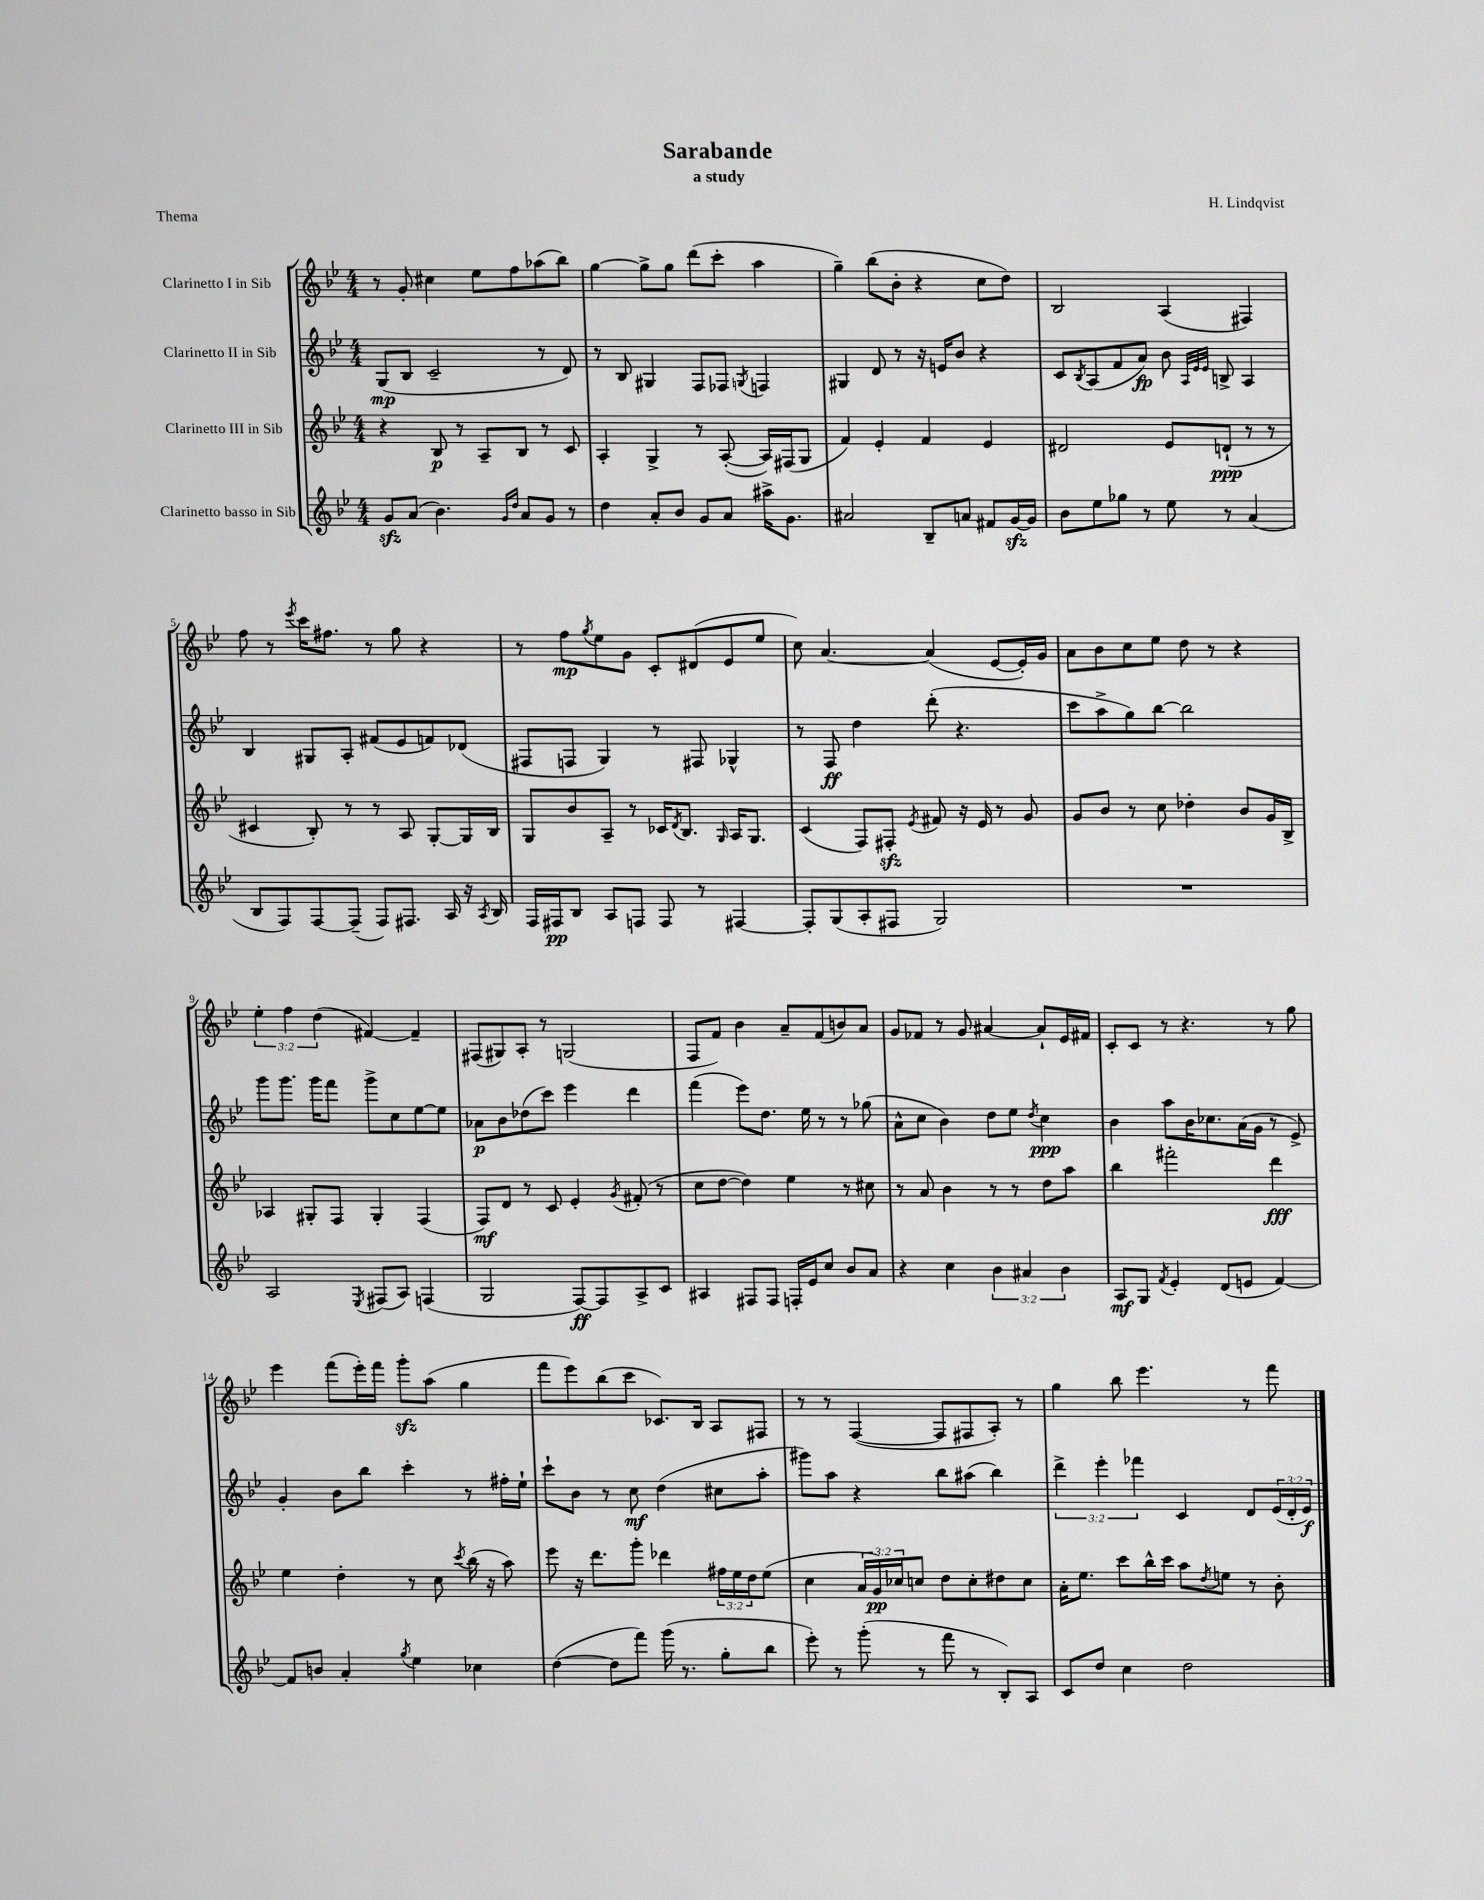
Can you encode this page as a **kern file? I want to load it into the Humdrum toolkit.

**kern	**dynam	**kern	**dynam	**kern	**dynam	**kern	**dynam
*part4	*part4	*part3	*part3	*part2	*part2	*part1	*part1
*staff4	*staff4	*staff3	*staff3	*staff2	*staff2	*staff1	*staff1
*I"Clarinetto basso in Sib	*	*I"Clarinetto III in Sib	*	*I"Clarinetto II in Sib	*	*I"Clarinetto I in Sib	*
*clefG2	*	*clefG2	*	*clefG2	*	*clefG2	*
*k[b-e-]	*	*k[b-e-]	*	*k[b-e-]	*	*k[b-e-]	*
*M4/4	*	*M4/4	*	*M4/4	*	*M4/4	*
=1	=1	=1	=1	=1	=1	=1	=1
8gzz/L	.	4r	.	(8G/L	mp	8r	.
(8a/J	.	.	.	8B-/J	.	8g'/	.
4.b-\)	.	8B-/	p	2c~/	.	4cc#X\	.
.	.	8r	.	.	.	.	.
.	.	8A~/L	.	.	.	8ee-\L	.
16qqg/LL	.	.	.	.	.	.	.
16qqdd/JJ	.	.	.	.	.	.	.
8a/L	.	8B-/J	.	.	.	8ff\	.
8g/J	.	8r	.	8r	.	(8aa-X\	.
8r	.	8c/	.	8d/)	.	8bb-\J)	.
=2	=2	=2	=2	=2	=2	=2	=2
4dd\	.	4A'/	.	8r	.	[4gg\	.
.	.	.	.	8B-/	.	.	.
8a'/L	.	4G^/	.	4G#X/	.	8gg^\L]	.
8b-/J	.	.	.	.	.	8gg\J	.
8g/L	.	8r	.	8F/L	.	(8ddd\L	.
8a/J	.	([8A'/	.	8F-X/J	.	8ccc'\J	.
.	.	.	.	8qGn/	.	.	.
16aa#X^\KL	.	16A/LL])	.	4Fn/	.	4aa\	.
8.g\J	.	(16F#X/J	.	.	.	.	.
.	.	8G/J	.	.	.	.	.
=3	=3	=3	=3	=3	=3	=3	=3
2a#X/	.	4f/)	.	4G#X/	.	4gg~\)	.
.	.	4e-'/	.	8d/	.	(8bb-\L	.
.	.	.	.	8r	.	8b-'\J	.
8B-~/L	.	4f/	.	16r	.	4r	.
.	.	.	.	16en/KL	.	.	.
8an/J	.	.	.	8b-/J	.	.	.
8f#X/L	.	4e-/	.	4r	.	8cc\L	.
[16gzz/L	.	.	.	.	.	8dd\J)	.
16g/JJ]	.	.	.	.	.	.	.
=4	=4	=4	=4	=4	=4	=4	=4
8b-\L	.	2d#X/	.	8c/L	.	2B-/	.
.	.	.	.	8qB-/	.	.	.
8ee-\	.	.	.	(8A/	.	.	.
8gg-X\J	.	.	.	8f/	.	.	.
8r	.	.	.	8a/J)	fp	.	.
8ee-\	.	8e-/L	.	8b-\	.	(4A/	.
.	.	.	.	32qqA/LLL	.	.	.
.	.	.	.	32qqe-/	.	.	.
.	.	.	.	32qqe-/JJJ	.	.	.
8r	.	(8dn`/J	ppp	8Bn^/	.	.	.
(4a/	.	8r	.	4A/	.	4F#X/)	.
.	.	8r	.	.	.	.	.
!!LO:LB:g=z
=5	=5	=5	=5	=5	=5	=5	=5
8B-/L	.	4c#X/	.	4B-/	.	8ff\	.
8F/)	.	.	.	.	.	8r	.
.	.	.	.	.	.	8qeee-/	.
[8F/	.	8B-'/)	.	8G#X/L	.	16ccc\KL	.
.	.	.	.	.	.	8.ff#X\J	.
(8F~/J]	.	8r	.	8A'/J	.	.	.
8F/L)	.	8r	.	(8f#X/L	.	8r	.
8.F#X/J	.	8A/	.	8e-/	.	8gg\	.
.	.	[8G'/L	.	8fn/)	.	4r	.
16A/	.	.	.	.	.	.	.
16r	.	16G/L]	.	(8d-X/J	.	.	.
8qA/	.	.	.	.	.	.	.
16B-/	.	16B-/JJ	.	.	.	.	.
=6	=6	=6	=6	=6	=6	=6	=6
16F/LL	.	8G/L	.	8F#X/L	.	8r	.
16F#X/J	pp	.	.	.	.	.	.
8B-/J	.	8b-/	.	8Fn/J	.	8ff\L	mp
.	.	.	.	.	.	8qgg/	.
8A/L	.	8A~/J	.	4G/)	.	8ee-\	.
8Fn/J	.	8r	.	.	.	8g\J	.
8F/	.	16c-X/KL	.	8r	.	8c'/L	.
.	.	8qd/	.	.	.	.	.
.	.	8.B-/J	.	.	.	.	.
8r	.	.	.	8F#X/	.	(8d#X/	.
.	.	16qqG/	.	.	.	.	.
[4F#X/	.	16A/KL	.	4G-X^^/	.	8e-/	.
.	.	8.G/J	.	.	.	.	.
.	.	.	.	.	.	8ee-/J	.
=7	=7	=7	=7	=7	=7	=7	=7
8F#'/L]	.	(4c/	.	8r	.	8cc\)	.
(8G/	.	.	.	8F/	ff	[4.a/	.
8A'/	.	8F/L)	.	4dd\	.	.	.
8F#X/J	.	8F#Xzz'/J	.	.	.	.	.
.	.	8qe-/	.	.	.	.	.
2G/)	.	8f#X/	.	(8ddd'\	.	(4a/]	.
.	.	16r	.	4.r	.	.	.
.	.	16e-/	.	.	.	.	.
.	.	8r	.	.	.	[8e-/L	.
.	.	8g/	.	.	.	16e-'/L])	.
.	.	.	.	.	.	16g/JJ	.
=8	=8	=8	=8	=8	=8	=8	=8
1r	.	8g/L	.	8ccc\L	.	8a\L	.
.	.	8b-/J	.	8aa^\	.	8b-\	.
.	.	8r	.	8gg\)	.	8cc\	.
.	.	8cc\	.	[8bb-\J	.	8ee-\J	.
.	.	4dd-X'\	.	2bb-\]	.	8dd\	.
.	.	.	.	.	.	8r	.
.	.	8b-/L	.	.	.	4r	.
.	.	16g/L	.	.	.	.	.
.	.	16B-^/JJ	.	.	.	.	.
!!LO:LB:g=z
=9	=9	=9	=9	=9	=9	=9	=9
2A/	.	4A-X/	.	8ggg\L	.	6ee-'\	.
.	.	.	.	8.ggg\J	.	.	.
.	.	.	.	.	.	6ff\	.
.	.	8G#X'/L	.	.	.	.	.
.	.	.	.	16ggg\KL	.	.	.
.	.	.	.	.	.	(6dd\	.
.	.	8F/J	.	8fff\J	.	.	.
8qE-/	.	.	.	.	.	.	.
(8F#X/L	.	4G#'/	.	8ggg^\L	.	[4f#X/)	.
8A/J)	.	.	.	8cc\	.	.	.
(4Fn/	.	(4F/	.	[8ee-\	.	4f#~/]	.
.	.	.	.	8ee-\J]	.	.	.
=10	=10	=10	=10	=10	=10	=10	=10
2G/	.	8F/L)	mf	8a-X\L	p	(8F#X/L	.
.	.	8d/J	.	8b-\	.	8G#X/)	.
.	.	8r	.	(8dd-X\	.	8A'/J	.
.	.	8c/	.	8ccc\J)	.	8r	.
[8F/L)	ff	4e-'/	.	4eee-\	.	(2Gn/	.
8F/]	.	.	.	.	.	.	.
.	.	8qg/	.	.	.	.	.
8A^/	.	(8f#X'/	.	4ddd\	.	.	.
8c/J	.	8r	.	.	.	.	.
=11	=11	=11	=11	=11	=11	=11	=11
4A#X/	.	8cc\L	.	(4fff\	.	8F/L	.
.	.	[8dd\J	.	.	.	8f/J)	.
8F#X/L	.	4dd\])	.	8eee-\L)	.	4b-\	.
8F#/J	.	.	.	8.dd\J	.	.	.
16Fn'/LL	.	4ee-\	.	.	.	8a~/L	.
16e-/J	.	.	.	16ee-\	.	.	.
8cc/J	.	.	.	8r	.	(8f/	.
8b-/L	.	8r	.	8r	.	8bn/)	.
8a/J	.	8cc#X\	.	(8gg-X\	.	8a/J	.
=12	=12	=12	=12	=12	=12	=12	=12
4r	.	8r	.	8a^^\L	.	8g/L	.
.	.	8a/	.	8cc\J	.	8f-X/J	.
4cc\	.	4b-\	.	4b-\)	.	8r	.
.	.	.	.	.	.	8g/	.
6b-\	.	8r	.	8dd\L	.	[4a#X/	.
.	.	8r	.	8ee-\J	.	.	.
6a#X/	.	.	.	.	.	.	.
.	.	.	.	8qdd/	.	.	.
.	.	8dd\L	.	4cc\	ppp	8a#`/L]	.
6b-\	.	.	.	.	.	.	.
.	.	8aa\J	.	.	.	16e-/L	.
.	.	.	.	.	.	16f#X/JJ	.
=13	=13	=13	=13	=13	=13	=13	=13
8A/L	mf	4bb-\	.	4b-\	.	8c'/L	.
8G/J	.	.	.	.	.	8c/J	.
8qf/	.	.	.	.	.	.	.
4e-'/	.	2fff#X'\	.	8aa\L	.	8r	.
.	.	.	.	16b-\K	.	4.r	.
.	.	.	.	8.cc-X\	.	.	.
(8d/L	.	.	.	.	.	.	.
8en/J	.	.	.	(16a\L	.	.	.
.	.	.	.	16g\JJ	.	.	.
[4f/)	.	4ddd\	fff	8r	.	8r	.
.	.	.	.	8e-^/)	.	8gg\	.
!!LO:LB:g=z
=14	=14	=14	=14	=14	=14	=14	=14
8f/L]	.	4ee-\	.	4g'/	.	4eee-\	.
8bn/J	.	.	.	.	.	.	.
4a'/	.	4dd'\	.	8b-\L	.	(8fff\L	.
.	.	.	.	8bb-\J	.	16eee-'\L)	.
.	.	.	.	.	.	16fff\JJ	.
8qgg/	.	.	.	.	.	.	.
4ee-\	.	8r	.	4ccc'\	.	8gggzz'\L	.
.	.	8cc\	.	.	.	(8aa\J	.
.	.	8qccc/	.	.	.	.	.
4cc-X\	.	(16bb-\	.	8r	.	4gg\	.
.	.	16r	.	.	.	.	.
.	.	8aa\)	.	16ff#X'\LL	.	.	.
.	.	.	.	16ee-`\JJ	.	.	.
=15	=15	=15	=15	=15	=15	=15	=15
([4dd\	.	8eee-\	.	8ccc`\L	.	8fff\L	.
.	.	16r	.	8b-\J	.	8eee-\)	.
.	.	8.ddd\L	.	.	.	.	.
8dd\L]	.	.	.	8r	.	(8bb-\	.
8fff\J)	.	8ggg'\J	.	8cc\	mf	8ccc\J	.
(16ggg\	.	4ddd-X\	.	(4dd\	.	8.c-X/L)	.
8.r	.	.	.	.	.	.	.
.	.	.	.	.	.	16B-/Jk	.
8gg'\L	.	24ff#X\LL	.	8cc#X\L	.	8A/L	.
.	.	24ee-\	.	.	.	.	.
.	.	24dd\J	.	.	.	.	.
8bb-\J	.	(8ee-\J	.	8aa'\J	.	8F#X/J	.
=16	=16	=16	=16	=16	=16	=16	=16
8eee-'\)	.	4cc\	.	8ggg#X\L)	.	8r	.
8r	.	.	.	8aa\J	.	8r	.
(8ggg'\	.	24a/LL	.	4r	.	([4F/	.
.	.	24g/)	pp	.	.	.	.
.	.	24cc-X/J	.	.	.	.	.
8r	.	8ccn/J	.	.	.	.	.
8fff\	.	8dd\L	.	8bb-\L	.	8F/L]	.
8r	.	8cc'\	.	(8aa#X\J	.	8F#X/	.
8B-'/L)	.	8dd#X\	.	4bb-\)	.	8A'/J)	.
8A/J	.	8cc\J	.	.	.	8r	.
=17	=17	=17	=17	=17	=17	=17	=17
8c/L	.	16a'\KL	.	6ddd^\	.	4gg\	.
.	.	8.ee-\J	.	.	.	.	.
8dd/J	.	.	.	.	.	.	.
.	.	.	.	6eee-'\	.	.	.
4cc\	.	8ccc\L	.	.	.	8bb-\	.
.	.	.	.	6fff-X\	.	.	.
.	.	16bb-^^\L	.	.	.	4.eee-\	.
.	.	16ccc\JJ	.	.	.	.	.
2dd\	.	8aa\L	.	4c/	.	.	.
.	.	8qdd/	.	.	.	.	.
.	.	8een\J	.	.	.	.	.
.	.	8r	.	8d/L	.	8r	.
.	.	8b-'\	.	(24e-/L	.	8fff\	.
.	.	.	.	24d'/	.	.	.
.	.	.	.	24e-/JJ)	f	.	.
==	==	==	==	==	==	==	==
*-	*-	*-	*-	*-	*-	*-	*-
